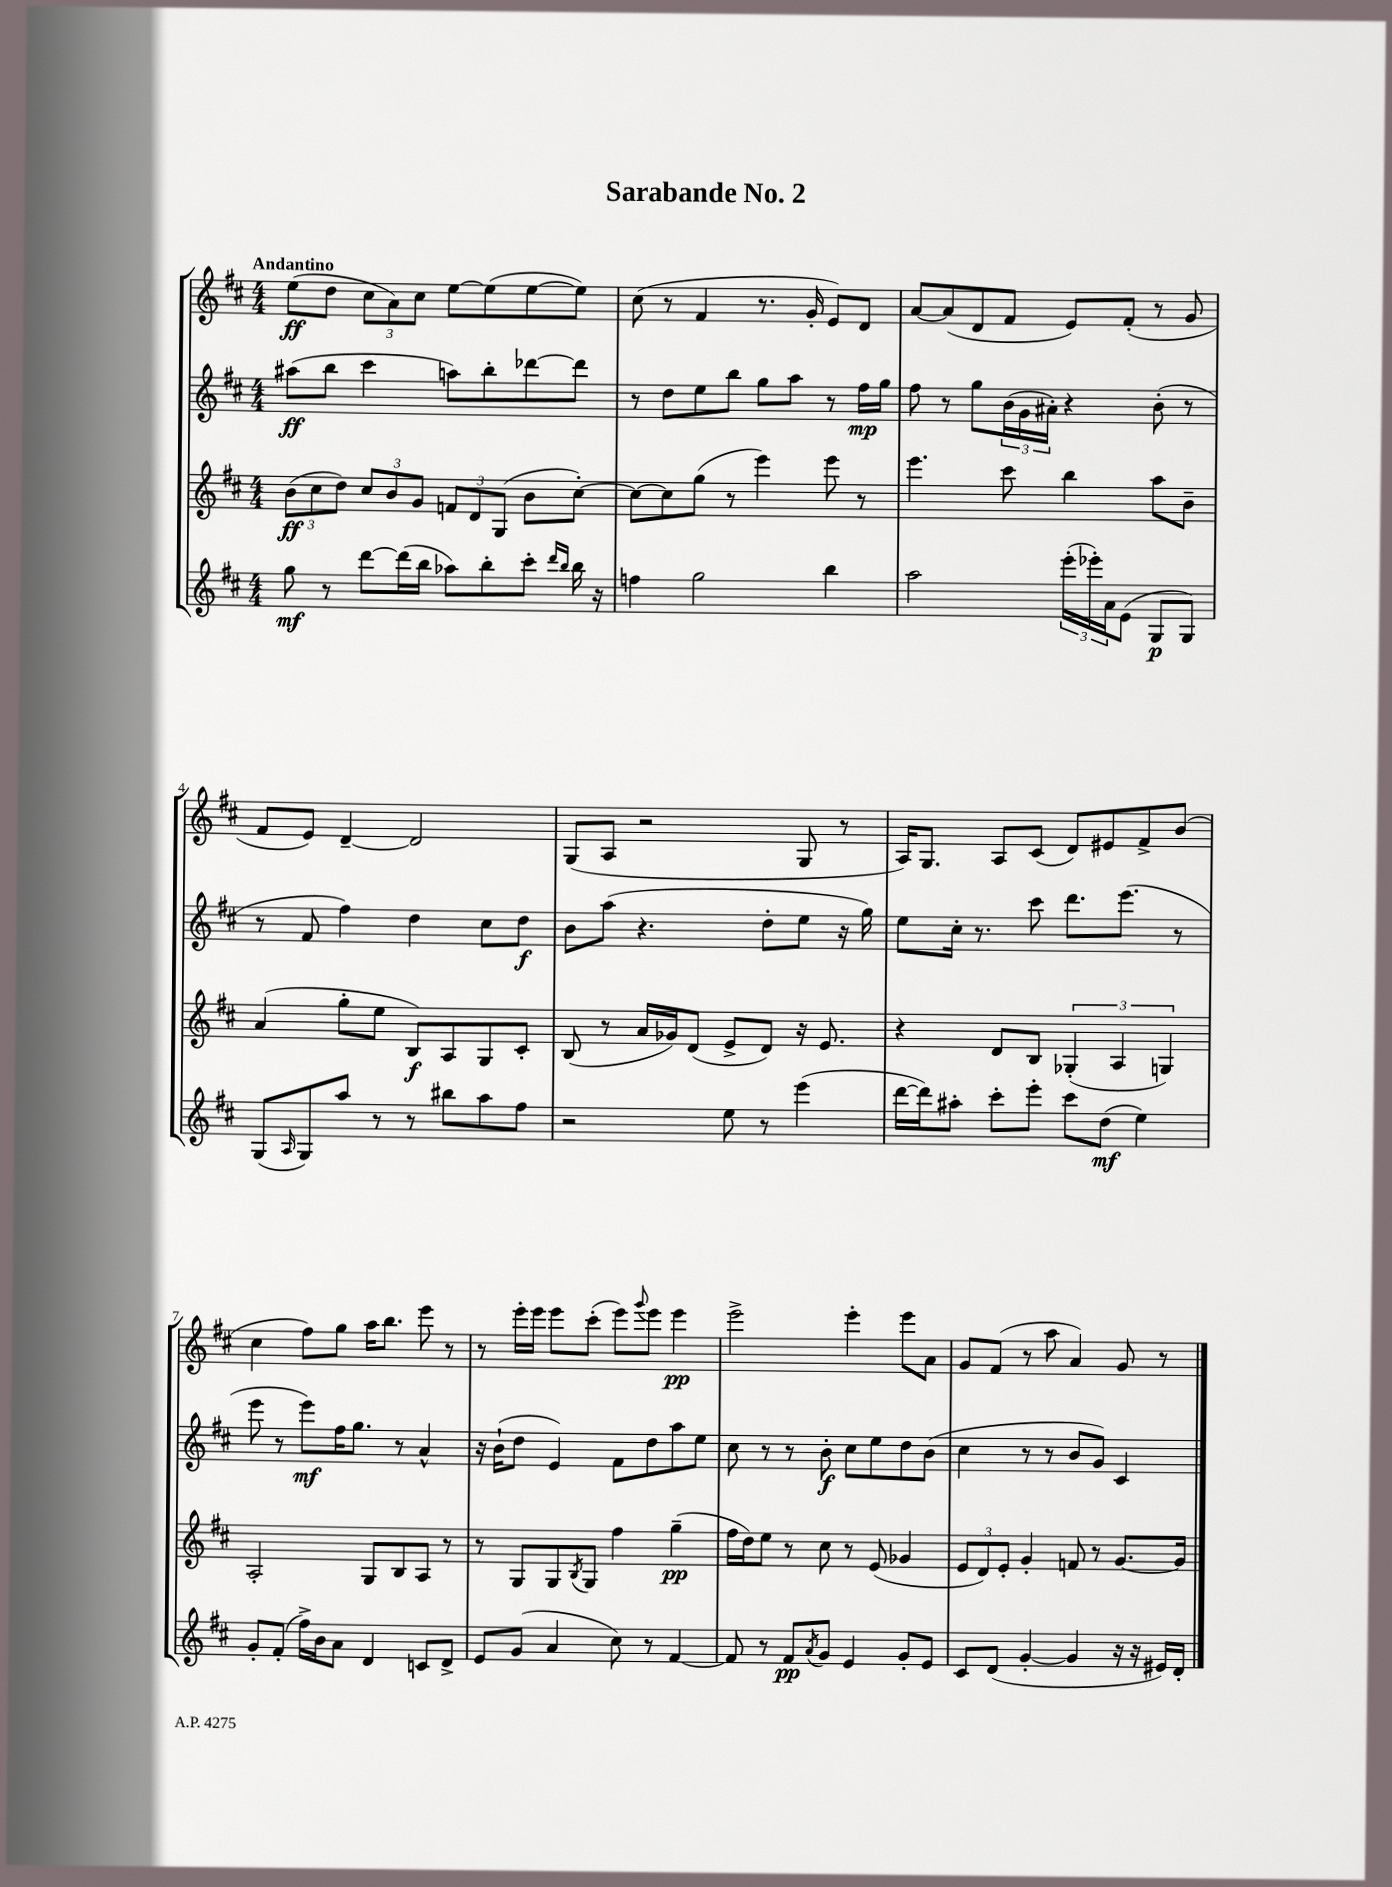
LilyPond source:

\header { title = "Sarabande No. 2" }
<<
\new StaffGroup <<
\new Staff = "s0" {
    \clef treble \key d \major \numericTimeSignature \time 4/4 \tempo "Andantino"
    e''8\ff( d''8 \tuplet 3/2 { cis''8 a'8) cis''8 } e''8~ e''8( e''8~ e''8) |
    cis''8( r8 fis'4 r8. g'16-. e'8) d'8 |
    a'8~ a'8( d'8 fis'8 e'8) fis'8-.( r8 g'8 |
    fis'8 e'8) d'4~-- d'2 |
    g8( a8 r2 g8 r8 |
    a16) g8. a8 cis'8( d'8) eis'8 fis'8-> b'8( |
    cis''4 fis''8) g''8 a''16 b''8. e'''8 r8 |
    r8 e'''16-. e'''16 e'''8 cis'''8-.( e'''8) \appoggiatura { g'''8 } e'''8 e'''4\pp |
    e'''2-> e'''4-. e'''8 a'8 |
    g'8 fis'8( r8 a''8 a'4) g'8 r8 \bar "|." |
}
\new Staff = "s1" {
    \clef treble \key d \major \numericTimeSignature \time 4/4
    ais''8\ff( b''8 cis'''4 a''8) b''8-. des'''8~ des'''8 |
    r8 d''8 e''8 b''8 g''8 a''8 r8 fis''16\mp g''16 |
    fis''8 r8 g''8 \tuplet 3/2 { b'16( g'16 ais'16-.) } r4 b'8-.( r8 |
    r8 fis'8 fis''4) d''4 cis''8 d''8\f |
    b'8 a''8( r4. d''8-. e''8 r16 g''16) |
    e''8 cis''16-. r8. cis'''8 d'''8. e'''8.( r8 |
    e'''8 r8 e'''8\mf) fis''16 g''8. r8 a'4-^ |
    r16 b'16-!( d''8 e'4) fis'8 d''8 a''8 e''8 |
    cis''8 r8 r8 b'8-.\f cis''8 e''8 d''8 b'8( |
    cis''4 r8 r8 b'8 g'8) cis'4 \bar "|." |
}
\new Staff = "s2" {
    \clef treble \key d \major \numericTimeSignature \time 4/4
    \tuplet 3/2 { b'8\ff( cis''8 d''8) } \tuplet 3/2 { cis''8 b'8 g'8 } \tuplet 3/2 { f'8 d'8 g8( } b'8 cis''8~-.) |
    cis''8~ cis''8 g''8( r8 e'''4) e'''8 r8 |
    e'''4. cis'''8 b''4 a''8 b'8-- |
    a'4( g''8-. e''8 b8\f) a8 g8 cis'8-. |
    b8( r8 a'16 ges'16) d'8( e'8-> d'8) r16 e'8. |
    r4 d'8 b8 \tuplet 3/2 { ges4-.( a4 g4) } |
    a2-. g8 b8 a8 r8 |
    r8 g8 g8 \acciaccatura { b8 } g8 fis''4 g''4--\pp( |
    fis''16 d''16) e''8 r8 cis''8 r8 e'8( ges'4 |
    \tuplet 3/2 { e'8 d'8) e'8-. } g'4-. f'8 r8 g'8.~ g'16 \bar "|." |
}
\new Staff = "s3" {
    \clef treble \key d \major \numericTimeSignature \time 4/4
    g''8\mf r8 d'''8~ d'''16( b''16 aes''8) b''8-. cis'''8-. \grace { d'''16 b''16 } b''16 r16 |
    f''4 g''2 b''4 |
    a''2 \tuplet 3/2 { e'''16-.( ees'''16-.) a'16 } e'8( g8\p g8) |
    g8( \grace { a16 } g8) a''8 r8 r8 bis''8 a''8 fis''8 |
    r2 e''8 r8 e'''4( |
    d'''16~ d'''16) ais''8-. cis'''8-. e'''8-. cis'''8 d''8\mf( e''4) |
    g'8-. fis'8-.( fis''16->) b'16 a'8 d'4 c'8 d'8-> |
    e'8 g'8( a'4 cis''8) r8 fis'4~ |
    fis'8 r8 fis'8\pp \acciaccatura { a'8 } g'8 e'4 g'8-. e'8 |
    cis'8 d'8( g'4~-. g'4 r16 r16 eis'16) d'16-. \bar "|." |
}
>>
>>
